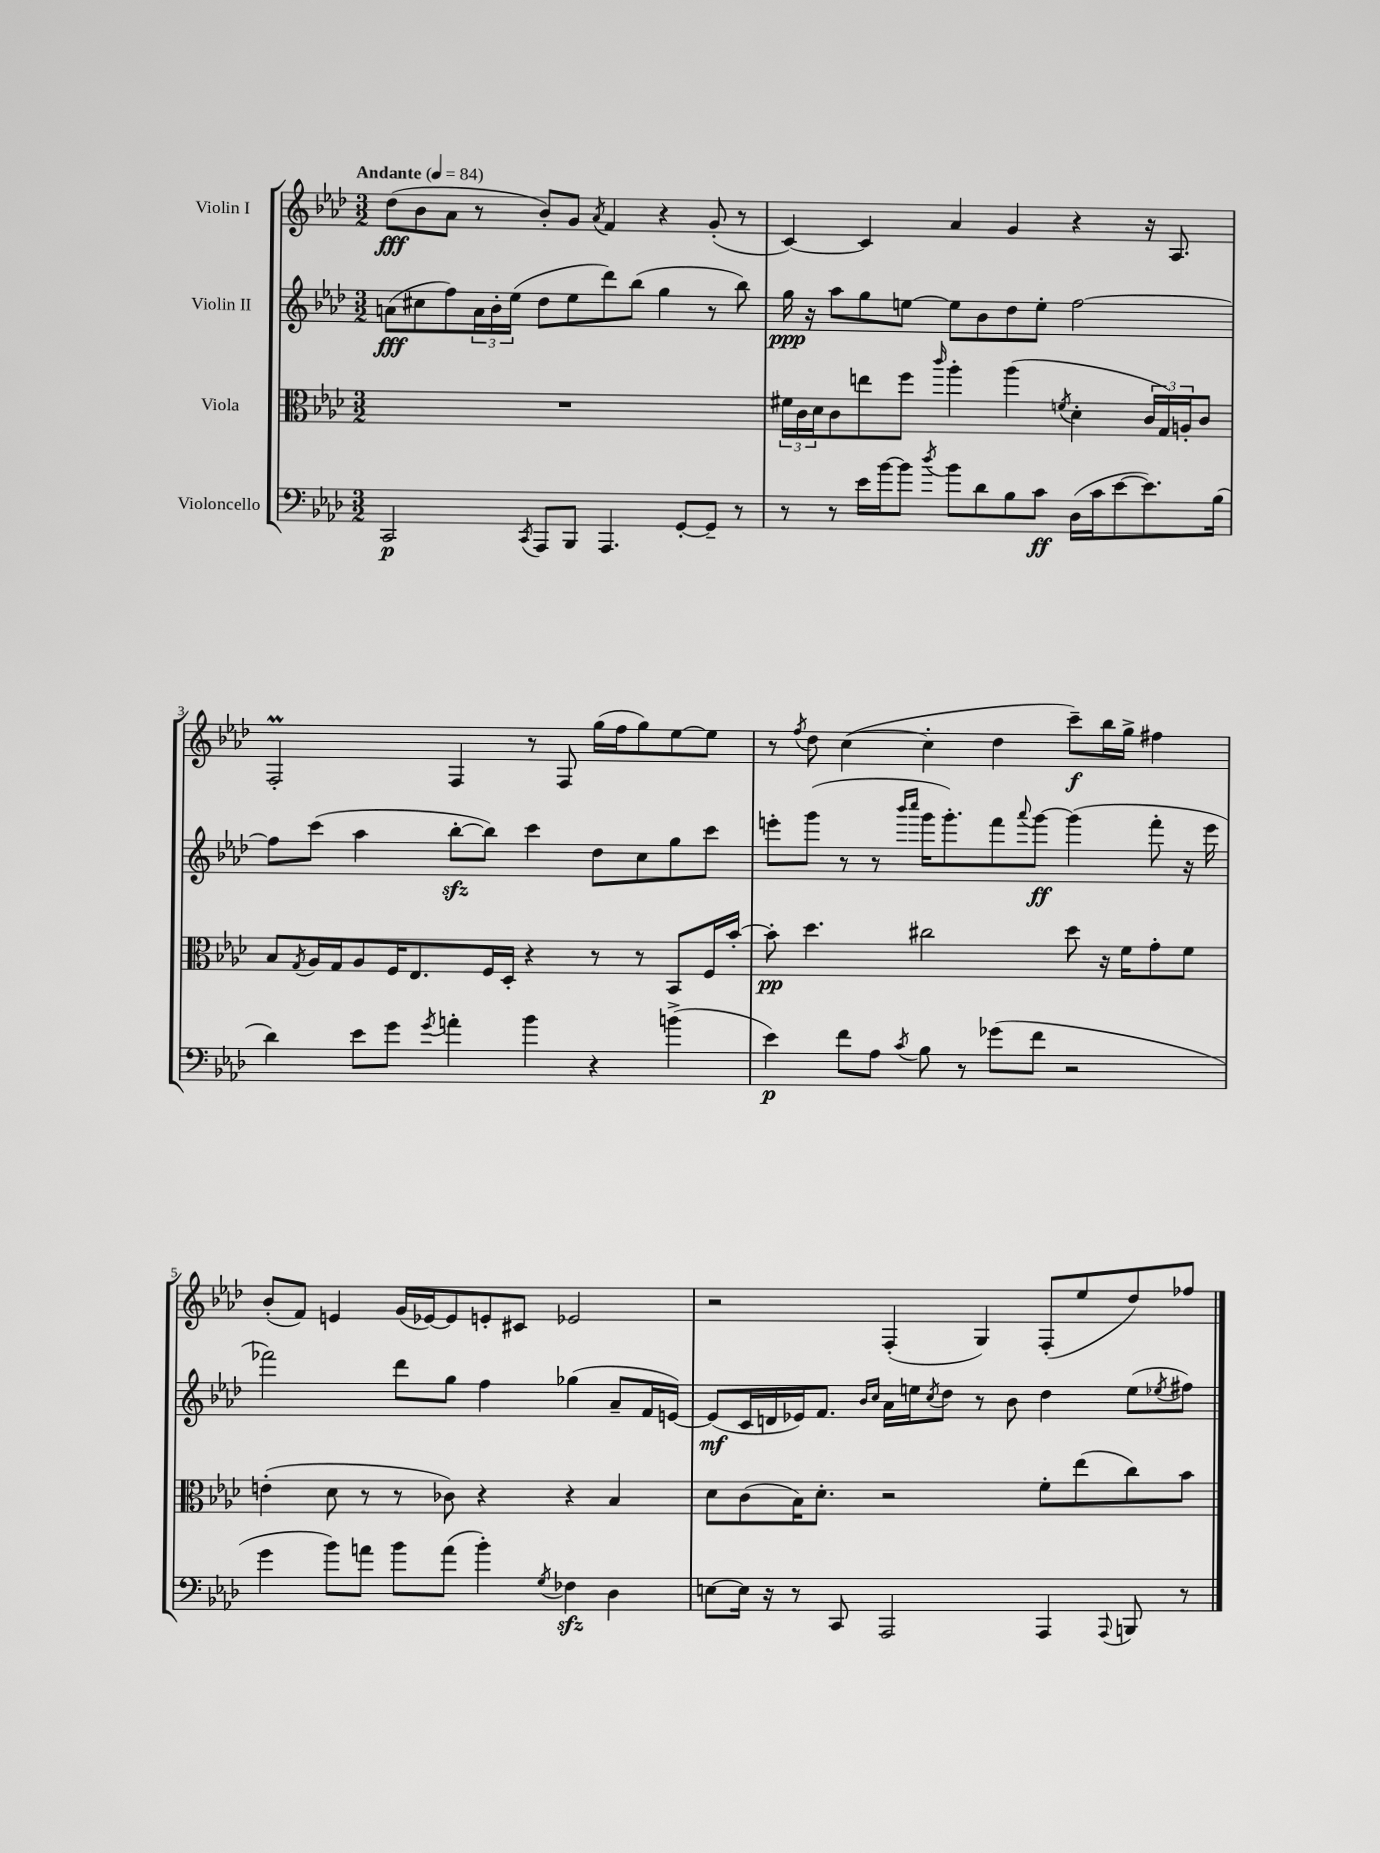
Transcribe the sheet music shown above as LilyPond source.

<<
\new StaffGroup <<
\new Staff = "s0" \with { instrumentName = "Violin I" } {
    \clef treble \key aes \major \numericTimeSignature \time 3/2 \tempo "Andante" 4 = 84
    des''8\fff( bes'8 aes'8 r8 bes'8-.) g'8 \acciaccatura { aes'8 } f'4 r4 g'8-.( r8 |
    c'4~) c'4 aes'4 g'4 r4 r16 aes8. |
    f2-.\prall f4 r8 f8 g''16( f''16 g''8) ees''8~ ees''8 |
    r8 \acciaccatura { f''8 } des''8 c''4~( c''4-. des''4 c'''8--\f) bes''16 g''16-> fis''4 |
    bes'8-.( f'8) e'4 g'16( ees'16~) ees'8 e'8-. cis'8 ees'2 |
    r2 f4-.( g4) f8-.( ees''8 des''8) fes''8 \bar "|." |
}
\new Staff = "s1" \with { instrumentName = "Violin II" } {
    \clef treble \key aes \major \numericTimeSignature \time 3/2
    a'8\fff( cis''8 f''8) \tuplet 3/2 { a'16 bes'16-. ees''16( } des''8 ees''8 des'''8) bes''8( g''4 r8 bes''8) |
    g''16\ppp r16 aes''8 g''8 e''8~ e''8 bes'8 des''8 e''8-. f''2~ |
    f''8 c'''8( aes''4 bes''8~-.\sfz bes''8) c'''4 des''8 c''8 g''8 c'''8 |
    e'''8-. g'''8( r8 r8 \grace { bes'''16 c''''16 } g'''16 g'''8.-.) f'''8 \appoggiatura { aes'''8 } g'''8~\ff g'''4( f'''8-. r16 e'''16 |
    fes'''2) des'''8 g''8 f''4 ges''4( aes'8-- f'16 e'16~) |
    e'8\mf( c'16 d'16 ees'16) f'8. \grace { bes'16 c''16 } aes'16 e''16 \acciaccatura { c''8 } des''8 r8 bes'8 des''4 e''8( \acciaccatura { ees''8 } fis''8) \bar "|." |
}
\new Staff = "s2" \with { instrumentName = "Viola" } {
    \clef alto \key aes \major \numericTimeSignature \time 3/2
    R1. |
    \tuplet 3/2 { fis'16 c'16 des'16 } c'8 e''8 f''8 \grace { c'''16 } aes''4-. aes''4( \acciaccatura { f'8 } des'4-. \tuplet 3/2 { c'16 g16) a16-. } c'8 |
    bes8 \acciaccatura { g8 } aes16 g16 aes8 f16 ees8. f16 des16-. r4 r8 r8 bes,8 f16 bes'16~-. |
    bes'8-.\pp des''4. cis''2 des''8 r16 f'16 g'8-. f'8 |
    e'4-.( des'8 r8 r8 ces'8) r4 r4 bes4 |
    des'8 c'8( bes16) des'8.-. r2 f'8-. ees''8( c''8) bes'8 \bar "|." |
}
\new Staff = "s3" \with { instrumentName = "Violoncello" } {
    \clef bass \key aes \major \numericTimeSignature \time 3/2
    c,2\p \acciaccatura { c,8 } aes,,8 bes,,8 aes,,4. g,8~-. g,8-- r8 |
    r8 r8 ees'16 bes'16~ bes'8 \acciaccatura { des''8 } bes'8 des'8 bes8 c'8\ff des16( c'16 ees'8~ ees'8.) bes16( |
    des'4) ees'8 g'8 \acciaccatura { g'8 } a'4-. bes'4 r4 b'4->( |
    ees'4\p) f'8 aes8 \acciaccatura { c'8 } bes8 r8 ges'8( f'8 r2 |
    g'4 bes'8) a'8 bes'8 a'8( bes'4-.) \acciaccatura { g8 } fes4\sfz des4 |
    e8~ e16 r16 r8 c,8 aes,,2 aes,,4 \appoggiatura { aes,,8 } b,,8 r8 \bar "|." |
}
>>
>>
